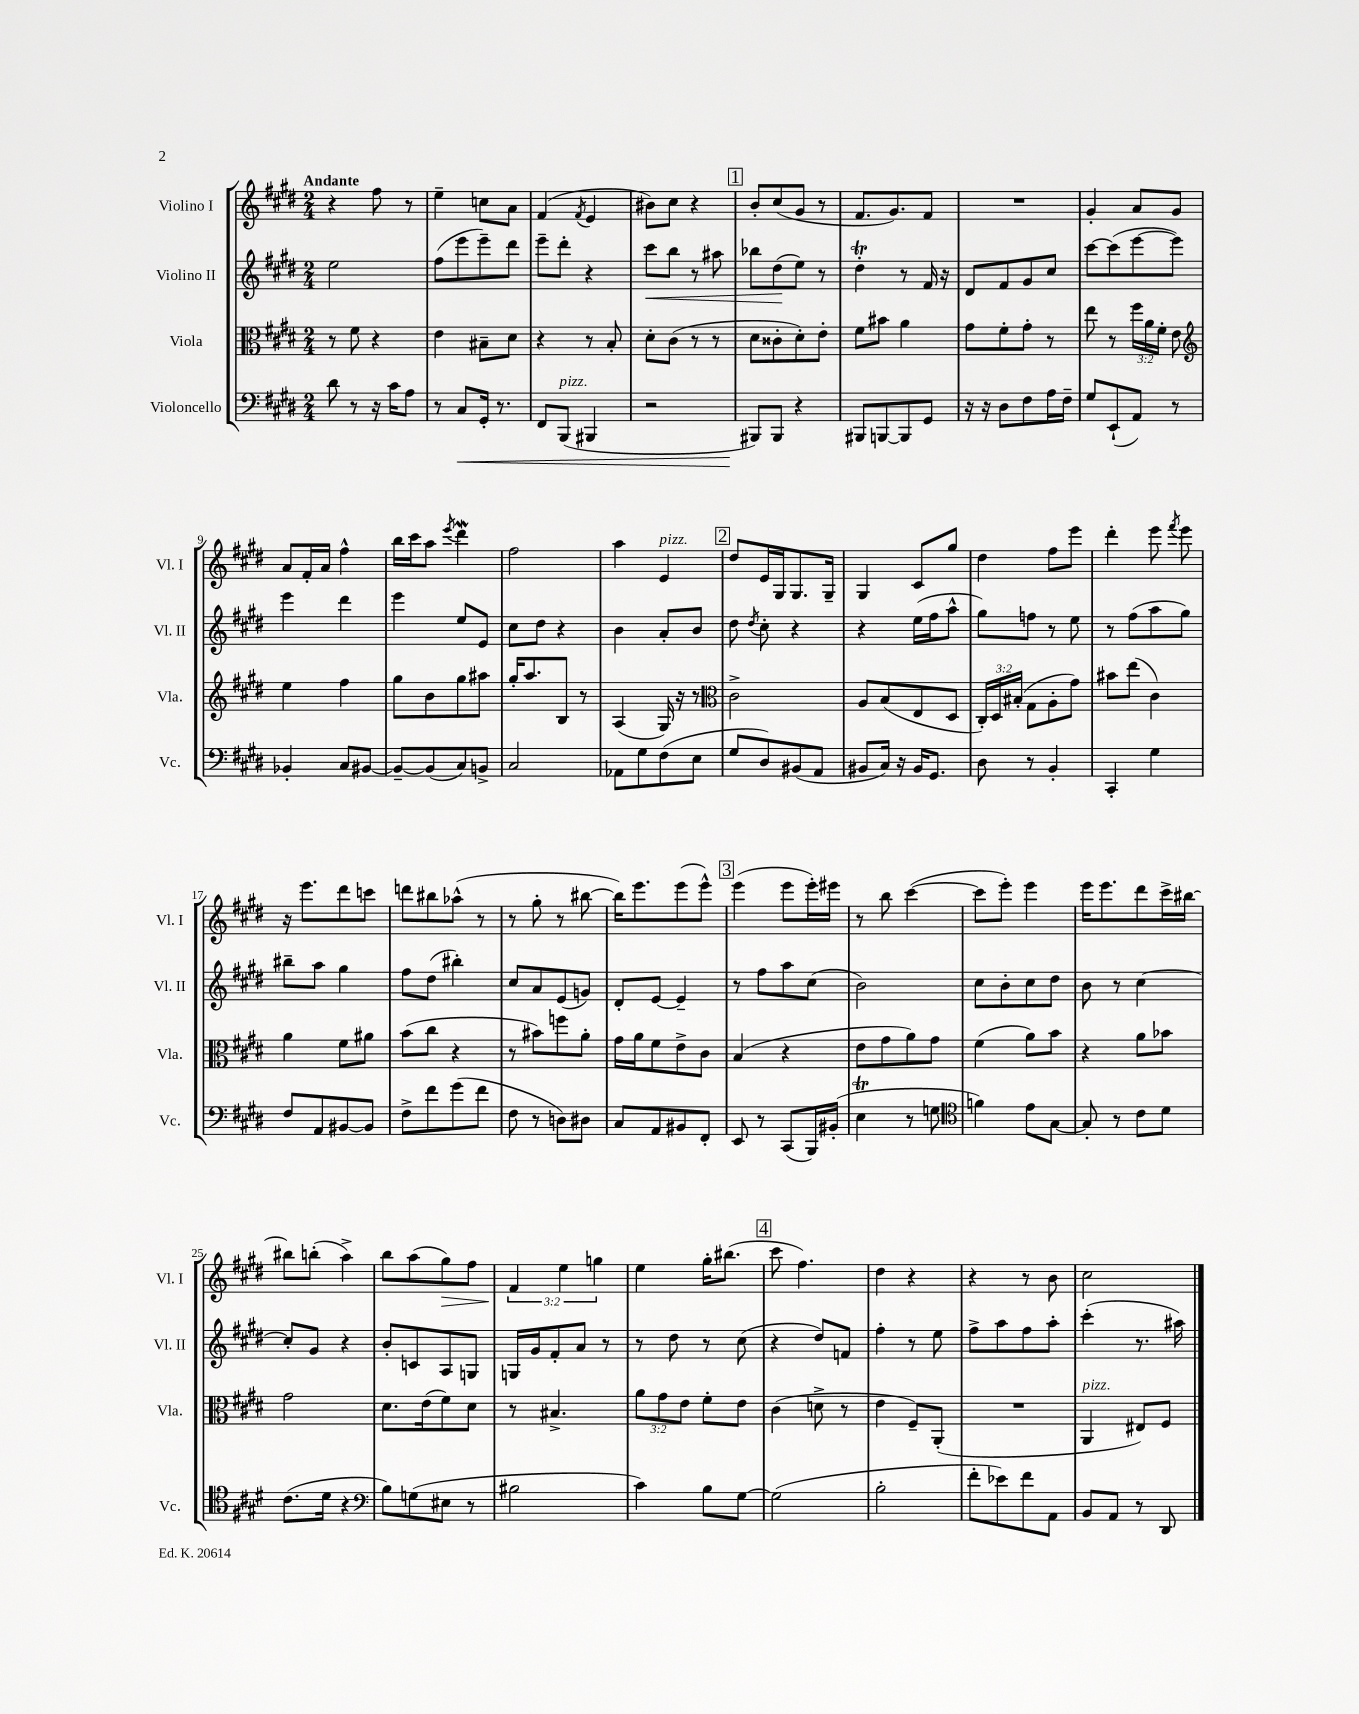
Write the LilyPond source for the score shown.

<<
\new StaffGroup <<
\new Staff = "s0" \with { instrumentName = "Violino I" shortInstrumentName = "Vl. I" } {
    \clef treble \key e \major \numericTimeSignature \time 2/4 \override Staff.TupletNumber.text = #tuplet-number::calc-fraction-text \tempo "Andante"
    \autoBeamOff r4 fis''8 r8 |
    e''4-- c''8[ a'8] |
    fis'4( \acciaccatura { fis'8 } e'4 |
    bis'8[) cis''8] r4 |
    \mark \markup { \box "1" } b'8[-. cis''8( gis'8] r8 |
    fis'8.[ gis'8.) fis'8] |
    R2 |
    gis'4-. a'8[ gis'8] |
    a'8[ fis'16-. a'16] fis''4-^ |
    b''16[ cis'''16 a''8] \acciaccatura { e'''8 } dis'''4\mordent |
    fis''2 |
    a''4 e'4^\markup { \italic "pizz." } |
    \mark \markup { \box "2" } dis''8[ e'16 gis16 gis8. gis16]-- |
    gis4 cis'8[ gis''8] |
    dis''4 fis''8[ e'''8] |
    dis'''4-. e'''8 \acciaccatura { fis'''8 } e'''8 |
    r16 e'''8.[ dis'''8 c'''8] |
    d'''8[ bis''8 aes''8]-^( r8 |
    r8 gis''8-. r8 bis''8~ |
    bis''16[) e'''8. e'''8( e'''8]-^) |
    \mark \markup { \box "3" } e'''4( e'''8[ e'''16-.) eis'''16] |
    r8 b''8 cis'''4~( |
    cis'''8[ e'''8]-.) e'''4 |
    e'''16[ e'''8. dis'''8 cis'''16-> bis''16]~ |
    bis''8[ b''8]-.( a''4->) |
    b''8[ a''8( gis''8\>) fis''8] |
    \tuplet 3/2 { fis'4\! e''4 g''4 } |
    e''4 gis''16[-. bis''8.]( |
    \mark \markup { \box "4" } cis'''8 fis''4.) |
    dis''4 r4 |
    r4 r8 b'8 |
    cis''2 \bar "|." |
}
\new Staff = "s1" \with { instrumentName = "Violino II" shortInstrumentName = "Vl. II" } {
    \clef treble \key e \major \numericTimeSignature \time 2/4
    \autoBeamOff e''2 |
    fis''8[( e'''8 e'''8--) dis'''8] |
    e'''8[-- dis'''8]-. r4 |
    cis'''8[\< b''8] r8 ais''8 |
    \mark \markup { \box "1" } bes''8[ dis''8\!( e''8]) r8 |
    dis''4-.\trill r8 fis'16 r16 |
    dis'8[ fis'8 gis'8 cis''8] |
    cis'''8[~ cis'''8( e'''8~ e'''8]) |
    e'''4 dis'''4 |
    e'''4 e''8[ e'8] |
    cis''8[ dis''8] r4 |
    b'4 a'8[-. b'8] |
    \mark \markup { \box "2" } dis''8 \acciaccatura { dis''8 } cis''8-. r4 |
    r4 e''16[( fis''16 a''8]-^ |
    gis''8[) f''8] r8 e''8 |
    r8 fis''8[( a''8 gis''8]) |
    bis''8[-- a''8] gis''4 |
    fis''8[ dis''8]( bis''4-.) |
    cis''8[ a'8 e'8( g'8]) |
    dis'8[-. e'8]~ e'4-- |
    \mark \markup { \box "3" } r8 fis''8[ a''8 cis''8]( |
    b'2) |
    cis''8[ b'8-. cis''8 dis''8] |
    b'8 r8 cis''4~ |
    cis''8[-. gis'8] r4 |
    b'8[-. c'8 a8 g8] |
    g16[ gis'16 fis'8-. a'8] r8 |
    r8 dis''8 r8 cis''8( |
    \mark \markup { \box "4" } r4 dis''8[) f'8] |
    fis''4-. r8 e''8 |
    fis''8[-> a''8 fis''8 a''8]-. |
    cis'''4-.( r8. ais''16) \bar "|." |
}
\new Staff = "s2" \with { instrumentName = "Viola" shortInstrumentName = "Vla." } {
    \clef alto \key e \major \numericTimeSignature \time 2/4 \override Staff.TupletNumber.text = #tuplet-number::calc-fraction-text
    \autoBeamOff r8 fis'8 r4 |
    e'4 bis8[-- dis'8] |
    r4 r8 b8-. |
    dis'8[-. cis'8]( r8 r8 |
    \mark \markup { \box "1" } dis'8[ cisis'8-. dis'8-.) e'8]-. |
    fis'8[ bis'8] a'4 |
    gis'8[ fis'8-. gis'8]-. r8 |
    e''8 r8 \tuplet 3/2 { fis''16[ a'16 fis'16]-. } e'8 |
    \clef treble e''4 fis''4 |
    gis''8[ b'8 gis''8 ais''8] |
    gis''16[-. a''8. b8] r8 |
    a4( gis16) r16 r8 |
    \mark \markup { \box "2" } \clef alto cis'2-> |
    a8[ b8( e8 dis8] |
    \tuplet 3/2 { cis16[-.) dis16 bis16]-.( } gis8[ a8-. gis'8]) |
    bis'8[ e''8]( cis'4) |
    a'4 fis'8[ ais'8] |
    b'8[( cis''8] r4 |
    r8 bis'8[) f''8 a'8]-. |
    gis'16[ a'16 fis'8 e'8-> cis'8] |
    \mark \markup { \box "3" } b4( r4 |
    e'8[ gis'8 a'8) gis'8] |
    fis'4( a'8[) b'8] |
    r4 a'8[ bes'8] |
    gis'2 |
    dis'8.[ e'16( fis'8) dis'8] |
    r8 bis4.-> |
    \tuplet 3/2 { a'8[ gis'8 e'8] } fis'8[-. e'8] |
    \mark \markup { \box "4" } cis'4( d'8-> r8 |
    e'4 fis8[--) a,8]-.( |
    R2 |
    a,4^\markup { \italic "pizz." } eis8[) fis8] \bar "|." |
}
\new Staff = "s3" \with { instrumentName = "Violoncello" shortInstrumentName = "Vc." } {
    \clef bass \key e \major \numericTimeSignature \time 2/4
    \autoBeamOff dis'8 r8 r16 cis'16[ a8] |
    r8 cis8[\< gis,16]-. r8. |
    fis,8[ b,,8]^\markup { \italic "pizz." }( bis,,4 |
    r2 |
    \mark \markup { \box "1" } bis,,8[\!) bis,,8] r4 |
    bis,,8[ b,,8~ b,,8 gis,8] |
    r16 r16 dis8[ fis8 a16 fis16]-- |
    gis8[ e,8-!( a,8]) r8 |
    bes,4-. cis8[ bis,8]~ |
    bis,8[~-- bis,8( cis8) b,8]-> |
    cis2 |
    aes,8[ gis8 fis8( e8] |
    \mark \markup { \box "2" } gis8[ dis8) bis,8( a,8] |
    bis,8[ cis16]) r16 bis,16[ gis,8.] |
    dis8 r8 b,4-. |
    cis,4-. gis4 |
    fis8[ a,8 bis,8~ bis,8] |
    fis8[-> fis'8 gis'8( fis'8] |
    fis8 r8 d8[) dis8] |
    cis8[ a,8 bis,8 fis,8]-. |
    \mark \markup { \box "3" } e,8 r8 cis,8[( b,,16) bis,16]-.( |
    e4\trill r8 g8 |
    \clef tenor f'4) e'8[ gis8]~ |
    gis8-. r8 cis'8[ dis'8] |
    cis'8.[( dis'16] r4 |
    \clef bass b8[) g8( eis8] r8 |
    bis2 |
    cis'4) b8[ gis8]~ |
    \mark \markup { \box "4" } gis2( |
    b2-. |
    fis'8[-. ees'8) fis'8 a,8] |
    b,8[ a,8] r8 dis,8 \bar "|." |
}
>>
>>
